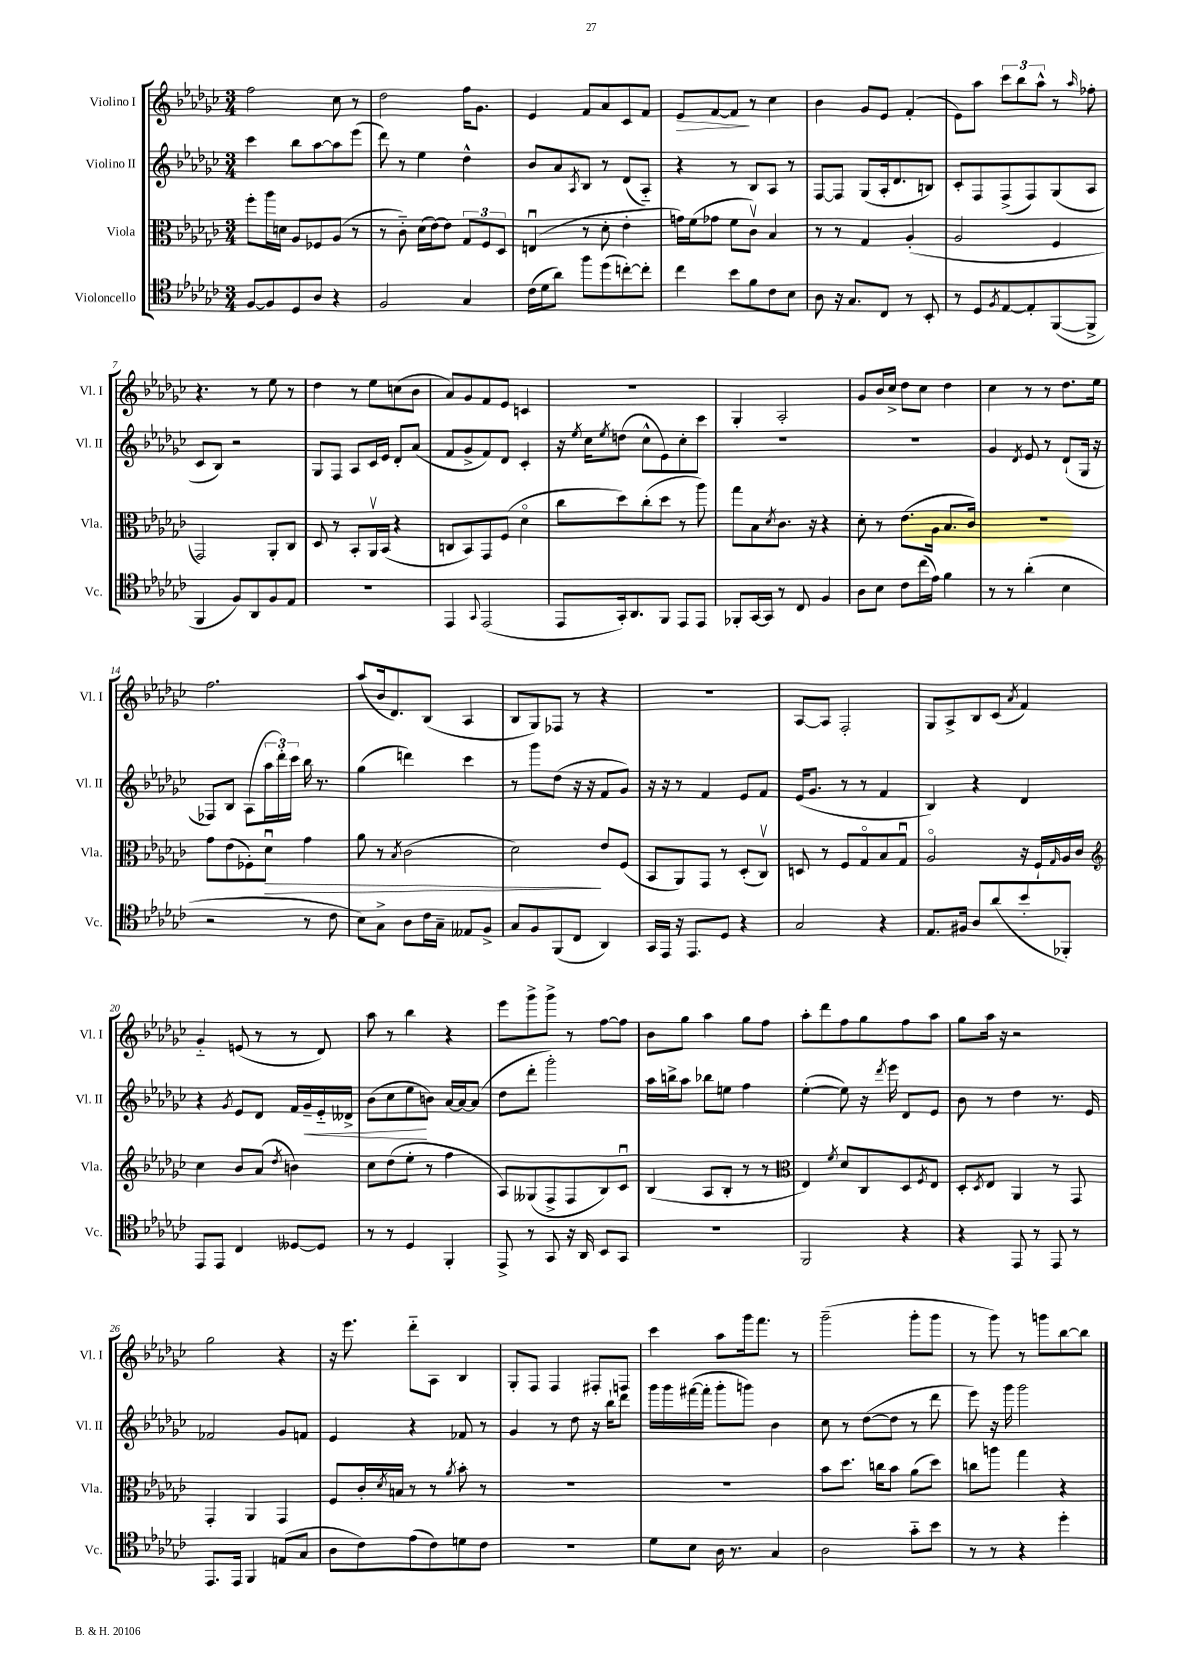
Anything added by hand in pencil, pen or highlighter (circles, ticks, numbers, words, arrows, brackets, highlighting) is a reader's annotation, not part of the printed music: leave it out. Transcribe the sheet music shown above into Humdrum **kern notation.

**kern	**kern	**dynam	**kern	**dynam	**kern	**dynam
*part4	*part3	*part3	*part2	*part2	*part1	*part1
*staff4	*staff3	*staff3	*staff2	*staff2	*staff1	*staff1
*I"Violoncello	*I"Viola	*	*I"Violino II	*	*I"Violino I	*
*I'Vc.	*I'Vla.	*	*I'Vl. II	*	*I'Vl. I	*
*clefC4	*clefC3	*	*clefG2	*	*clefG2	*
*k[b-e-a-d-g-c-]	*k[b-e-a-d-g-c-]	*	*k[b-e-a-d-g-c-]	*	*k[b-e-a-d-g-c-]	*
*M3/4	*M3/4	*	*M3/4	*	*M3/4	*
=1	=1	=1	=1	=1	=1	=1
[8F/L	8ff'\L	.	4ccc-\	.	2ff\	.
8F/]	16aa-\L	.	.	.	.	.
.	16dn\JJ	.	.	.	.	.
8D-/	8A-/L	.	8bb-\L	.	.	.
8A-/J	8F-X/	.	[8aa-\	.	.	.
4r	(8A-/J	.	8aa-\]	.	8cc-\	.
.	8r	.	(8eee-\J	.	8r	.
=2	=2	=2	=2	=2	=2	=2
2F/	8r	.	8ddd-\)	.	2dd-\	.
.	8c-\)	.	8r	.	.	.
.	(16d-\LL	.	4ee-\	.	.	.
.	[16e-\J)	.	.	.	.	.
.	8e-\J]	.	.	.	.	.
4G-/	12G-/L	.	4dd-^^\	.	16ff\KL	.
.	.	.	.	.	8.g-\J	.
.	12F/	.	.	.	.	.
.	12D-/J	.	.	.	.	.
=3	=3	=3	=3	=3	=3	=3
(16c-\LL	(4Enu/	.	8b-/L	.	4e-/	.
16d-\J	.	.	.	.	.	.
8a-\J)	.	.	8a-/	.	.	.
.	.	.	8qA-/	.	.	.
8ff\L	8r	.	8B-/J	.	8f/L	.
(8dd-\	8d-'\	.	8r	.	8a-/	.
[8ccn'\)	4e-'\	.	(8d-/L	.	8c-/	.
8cc'\J]	.	.	8A-/J)	.	8f/J	.
=4	=4	=4	=4	=4	=4	=4
!	!	!	!	!	!	!LO:HP:b
4cc-\	16gn\LL)	.	4r	.	8e-/L	>
.	(16f\J	.	.	.	.	.
.	8g-X\J	.	.	.	[8f/	.
8b-\L	8f\L	.	8r	.	8f/J]	.
8f\	8c-v\J)	.	8B-/L	.	8r	]
8c-\	4B-/	.	8A-/J	.	4cc-\	.
8B-\J	.	.	8r	.	.	.
=5	=5	=5	=5	=5	=5	=5
8A-\	8r	.	[8F/L	.	4b-\	.
16r	8r	.	8F/J]	.	.	.
8.G-/L	.	.	.	.	.	.
.	4G-/	.	(8G-/L	.	8g-/L	.
8C-/J	.	.	16A-'/k	.	8e-/J	.
.	.	.	8.d-/	.	.	.
8r	(4A-'/	.	.	.	(4f'/	.
8BB-'/	.	.	8Bn/J)	.	.	.
=6	=6	=6	=6	=6	=6	=6
8r	2A-/	.	8c-'/L	.	8e-\L)	.
8D-/L	.	.	8F/	.	8aa-\J	.
8qF/	.	.	.	.	.	.
[8E-/	.	.	(8F^/	.	12ccc-\L	.
.	.	.	.	.	12bb-\	.
8E-'/]	.	.	8F/)	.	.	.
.	.	.	.	.	12aa-^^\J	.
([8FF/	4F/	.	(8G-/	.	8r	.
.	.	.	.	.	16qqaa-/	.
8FF^/J]	.	.	8A-/J	.	8ff-X'\	.
!!LO:LB:g=z
=7	=7	=7	=7	=7	=7	=7
4FF/	2GG-/)	.	8c-/L	.	4.r	.
.	.	.	8B-/J)	.	.	.
8F/L)	.	.	2r	.	.	.
8AA-/	.	.	.	.	8r	.
8F/	8AA-'/L	.	.	.	8ee-\	.
8E-/J	8C-/J	.	.	.	8r	.
=8	=8	=8	=8	=8	=8	=8
2.r	8D-/	.	8G-/L	.	4dd-\	.
.	8r	.	8F/J	.	.	.
.	8BB-'/L	.	8A-/L	.	8r	.
.	16AA-v/L	.	16c-/L	.	8ee-\L	.
.	(16BB-/JJ	.	16e-/JJ	.	.	.
.	4r	.	8d-'/L	.	(8ccn\	.
.	.	.	(8a-/J	.	8b-\J	.
=9	=9	=9	=9	=9	=9	=9
4EE-/	8Cn/L	.	8f/L	.	8a-/L)	.
.	8BB-/)	.	8g-^/	.	8g-/	.
8qqGG-/	.	.	.	.	.	.
(2EE-/	8GG-/	.	8f/)	.	8f/	.
.	(8F/J	.	8d-/J	.	8e-/J	.
.	4d-\	.	4c-'/	.	4cn/	.
=10	=10	=10	=10	=10	=10	=10
8EE-/L	8cc-\L	.	16r	.	2.r	.
.	.	.	8qee-/	.	.	.
.	.	.	16cc-\KL	.	.	.
.	.	.	8qee-/	.	.	.
16GG-'/k)	8dd-\)	.	(8ddn\J	.	.	.
8.AA-/	.	.	.	.	.	.
.	(8cc-'\	.	8cc-^^\L	.	.	.
8FF/J	8dd-\J	.	8e-\)	.	.	.
8EE-/L	8r	.	8cc-'\	.	.	.
8EE-/J	8aa-\)	.	8ccc-\J	.	.	.
=11	=11	=11	=11	=11	=11	=11
8FF-X'/L	8gg-\L	.	2.r	.	4G-'/	.
[16GG-/L	8B-\	.	.	.	.	.
16GG-/JJ]	.	.	.	.	.	.
.	8qd-/	.	.	.	.	.
8r	8.c-\J	.	.	.	2A-'/	.
8C-/	.	.	.	.	.	.
.	16r	.	.	.	.	.
4F/	4r	.	.	.	.	.
=12	=12	=12	=12	=12	=12	=12
8A-\L	8d-'\	.	2.r	.	8g-/L	.
8B-\J	8r	.	.	.	16b-/L	.
.	.	.	.	.	16cc-^/JJ	.
8c-\L	(8.e-\L	.	.	.	8dd-\L	.
(16cc-\L	.	.	.	.	8cc-\J	.
16e-\JJ)	16A-\Jk	.	.	.	.	.
4f\	8.B-/L	.	.	.	4dd-\	.
.	16c-/Jk)	.	.	.	.	.
=13	=13	=13	=13	=13	=13	=13
8r	2.r	.	4g-/	.	4cc-\	.
8r	.	.	.	.	.	.
.	.	.	8qd-/	.	.	.
(4a-'\	.	.	8e-/	.	8r	.
.	.	.	8r	.	8r	.
4B-\	.	.	(8d-`/L	.	8.dd-\L	.
.	.	.	16G-/Jk	.	.	.
.	.	.	16r	.	16ee-\Jk	.
!!LO:LB:g=z
=14	=14	=14	=14	=14	=14	=14
2r	8g-\L	.	8F-X/L)	.	2.ff\	.
.	(8e-\	.	8B-/J	.	.	.
.	8F-X'\)	.	(8A-\L	.	.	.
!	!	!LO:HP:b	!	!	!	!
.	8d-u\J	>	24aa-\L	.	.	.
.	.	.	24ddd-'\)	.	.	.
.	.	.	24ccc-\JJ	.	.	.
8r	4g-\	.	16bb-\	.	.	.
.	.	.	8.r	.	.	.
8c-\	.	.	.	.	.	.
=15	=15	=15	=15	=15	=15	=15
8B-\L)	8a-\	.	(4gg-\	.	(8aa-/L	.
8G-^\J	8r	.	.	.	16b-/k	.
.	.	.	.	.	8.d-/)	.
.	8qB-/	.	.	.	.	.
8A-\L	(2c-\	.	4dddn\)	.	.	.
16c-\L	.	.	.	.	(8B-/J	.
16G-~\JJ	.	.	.	.	.	.
8E--X/L	.	.	4ccc-\	.	4A-/	.
8F^/J	.	.	.	.	.	.
=16	=16	=16	=16	=16	=16	=16
8G-/L	2d-\)	.	8r	.	8B-/L	.
8F/	.	.	8ggg-\L	.	8G-/)	.
(8FF/	.	.	(8dd-\J	.	8F-X/J	.
8C-/J	.	.	16r	.	8r	.
.	.	.	16r	.	.	.
4AA-/)	8e-/L	]	8f/L	.	4r	.
.	(8F/J	.	8g-/J)	.	.	.
=17	=17	=17	=17	=17	=17	=17
16GG-/LL	8BB-/L	.	16r	.	2.r	.
16EE-/JJ	.	.	16r	.	.	.
16r	8AA-/)	.	8r	.	.	.
8.EE-/L	.	.	.	.	.	.
.	8GG-/J	.	4f/	.	.	.
8D-/J	8r	.	.	.	.	.
4r	(8D-'/L	.	8e-/L	.	.	.
.	8C-v/J)	.	8f/J	.	.	.
=18	=18	=18	=18	=18	=18	=18
2G-/	8Dn/	.	(16e-/KL	.	[8A-/L	.
.	.	.	8.g-/J	.	.	.
.	8r	.	.	.	8A-/J]	.
.	8F/L	.	8r	.	2F'/	.
.	8G-/	.	8r	.	.	.
4r	8B-/	.	4f/	.	.	.
.	8G-u/J	.	.	.	.	.
=19	=19	=19	=19	=19	=19	=19
8.E-/L	2A-/	.	4B-/)	.	8G-/L	.
.	.	.	.	.	8A-^/	.
16F#X/Jk	.	.	.	.	.	.
8A-/L	.	.	4r	.	8B-/	.
(8a-/	.	.	.	.	(8c-/J	.
.	.	.	.	.	8qa-/	.
8b-'/	16r	.	4d-/	.	4f/)	.
.	16F`/LL	.	.	.	.	.
.	16qqG-/	.	.	.	.	.
8FF-X'/J)	16A-/	.	.	.	.	.
.	16c-/JJ	.	.	.	.	.
!!LO:LB:g=z
=20	=20	=20	=20	=20	=20	=20
*	*clefG2	*	*	*	*	*
8EE-/L	4cc-\	.	4r	.	4g-/	.
8EE-/J	.	.	.	.	.	.
.	.	.	8qg-/	.	.	.
4C-/	8b-/L	.	8e-/L	.	(8en/	.
.	(8a-/J	.	8d-/J	.	8r	.
.	8qdd-/	.	.	.	.	.
[8D--X/L	4bn\)	.	16f/LL	.	8r	.
!	!	!	!	!LO:HP:b	!	!
.	.	.	16g-~/	<	.	.
8D--/J]	.	.	16e-/	.	8d-/)	.
.	.	.	16d--X^/JJ	.	.	.
=21	=21	=21	=21	=21	=21	=21
8r	8cc-\L	.	(8b-\L	.	8aa-\	.
8r	(8dd-\	.	8cc-\	.	8r	.
4D-/	8ee-'\J	.	8ee-\	.	4bb-\	.
.	8r	.	8bn\J)	[	.	.
4FF'/	4ff\	.	[16a-/LL	.	4r	.
.	.	.	16a-/J_	.	.	.
.	.	.	(8a-/J]	.	.	.
=22	=22	=22	=22	=22	=22	=22
8EE-^/	8A-/L)	.	8dd-\L	.	8eee-\L	.
8r	(8G--X/	.	8ddd-'\J	.	8ggg-^\	.
8GG-/	8F^/	.	2ggg-'\)	.	8ggg-^\J	.
16r	8F/	.	.	.	8r	.
16AA-/	.	.	.	.	.	.
8BB-/L	8B-/)	.	.	.	[8ff\L	.
8GG-/J	8c-u/J	.	.	.	8ff\J]	.
=23	=23	=23	=23	=23	=23	=23
2.r	(4B-/	.	16aa-\LL	.	8b-\L	.
.	.	.	16bbn^\J	.	.	.
.	.	.	8aa-\J	.	8gg-\J	.
.	8A-/L	.	8bb-X\L	.	4aa-\	.
.	8B-'/J	.	8een\J	.	.	.
.	8r	.	4ff\	.	8gg-\L	.
.	8r	.	.	.	8ff\J	.
=24	=24	=24	=24	=24	=24	=24
*	*clefC3	*	*	*	*	*
2FF/	4E-/)	.	([4ee-'\	.	8aa-'\L	.
.	.	.	.	.	8ddd-\	.
.	8qf/	.	.	.	.	.
.	8d-/L	.	8ee-\])	.	8ff\	.
.	8C-/	.	16r	.	8gg-\	.
.	.	.	8qddd-/	.	.	.
.	.	.	16eee-\	.	.	.
4r	8D-/	.	8d-/L	.	8ff\	.
.	8qF/	.	.	.	.	.
.	8E-/J	.	8e-/J	.	8aa-\J	.
=25	=25	=25	=25	=25	=25	=25
4r	8D-'/L	.	8b-\	.	8gg-\L	.
.	8qD-/	.	.	.	.	.
.	8E-/J	.	8r	.	16aa-\Jk	.
.	.	.	.	.	16r	.
8EE-/	4AA-/	.	4dd-\	.	2r	.
8r	.	.	.	.	.	.
8EE-/	8r	.	8.r	.	.	.
8r	8GG-/	.	.	.	.	.
.	.	.	16e-/	.	.	.
!!LO:LB:g=z
=26	=26	=26	=26	=26	=26	=26
8.EE-/L	4GG-'/	.	2f-X/	.	2gg-\	.
16EE-/Jk	.	.	.	.	.	.
4FF/	4AA-/	.	.	.	.	.
(8En/L	4GG-/	.	8g-/L	.	4r	.
8G-/J	.	.	8fn/J	.	.	.
=27	=27	=27	=27	=27	=27	=27
8A-\L	8F/L	.	4e-/	.	16r	.
.	.	.	.	.	8.eee-\	.
8c-\)	16c-'/L	.	.	.	.	.
.	8qd-/	.	.	.	.	.
.	16Bn/JJ	.	.	.	.	.
(8e-\	8r	.	4r	.	8ddd-\L	.
8c-\)	8r	.	.	.	8A-\J	.
.	8qa-/	.	.	.	.	.
8dn\	8b-'\	.	8f-X/	.	4B-/	.
8c-\J	8r	.	8r	.	.	.
=28	=28	=28	=28	=28	=28	=28
2.r	2.r	.	4g-/	.	8G-'/L	.
.	.	.	.	.	8F/J	.
.	.	.	8r	.	4F/	.
.	.	.	8dd-\	.	.	.
.	.	.	16r	.	8F#X'/L	.
.	.	.	16bb-`\KL	.	.	.
.	.	.	8ddd-\J	.	8Fn/J	.
=29	=29	=29	=29	=29	=29	=29
8d-\L	2.r	.	16ggg-\LL	.	4ccc-\	.
.	.	.	16ggg-\	.	.	.
8B-\J	.	.	([16fff#X\	.	.	.
.	.	.	16fff#'\JJ]	.	.	.
16A-\	.	.	8ggg-'\L	.	8aa-\L	.
8.r	.	.	.	.	.	.
.	.	.	8gggn\J)	.	16ggg-\k	.
.	.	.	.	.	8.fff\J	.
4G-/	.	.	4b-\	.	.	.
.	.	.	.	.	8r	.
=30	=30	=30	=30	=30	=30	=30
2A-\	8b-\L	.	8cc-\	.	(2ggg-~\	.
.	8.dd-\J	.	8r	.	.	.
.	.	.	([8dd-\L	.	.	.
.	16ccn\KL	.	.	.	.	.
.	8b-\J	.	8dd-\J]	.	.	.
8g-\L	(8a-\L	.	8r	.	8ggg-'\L	.
8b-\J	8dd-\J)	.	8ddd-\	.	8ggg-\J	.
=31	=31	=31	=31	=31	=31	=31
8r	8ccn\L	.	8eee-\)	.	8r	.
8r	8aan\J	.	16r	.	8ggg-\)	.
.	.	.	16ggg-\	.	.	.
4r	4gg-\	.	2ggg-\	.	8r	.
.	.	.	.	.	8gggn\L	.
4dd-'\	4r	.	.	.	[8bb-\	.
.	.	.	.	.	8bb-\J]	.
==	==	==	==	==	==	==
*-	*-	*-	*-	*-	*-	*-
